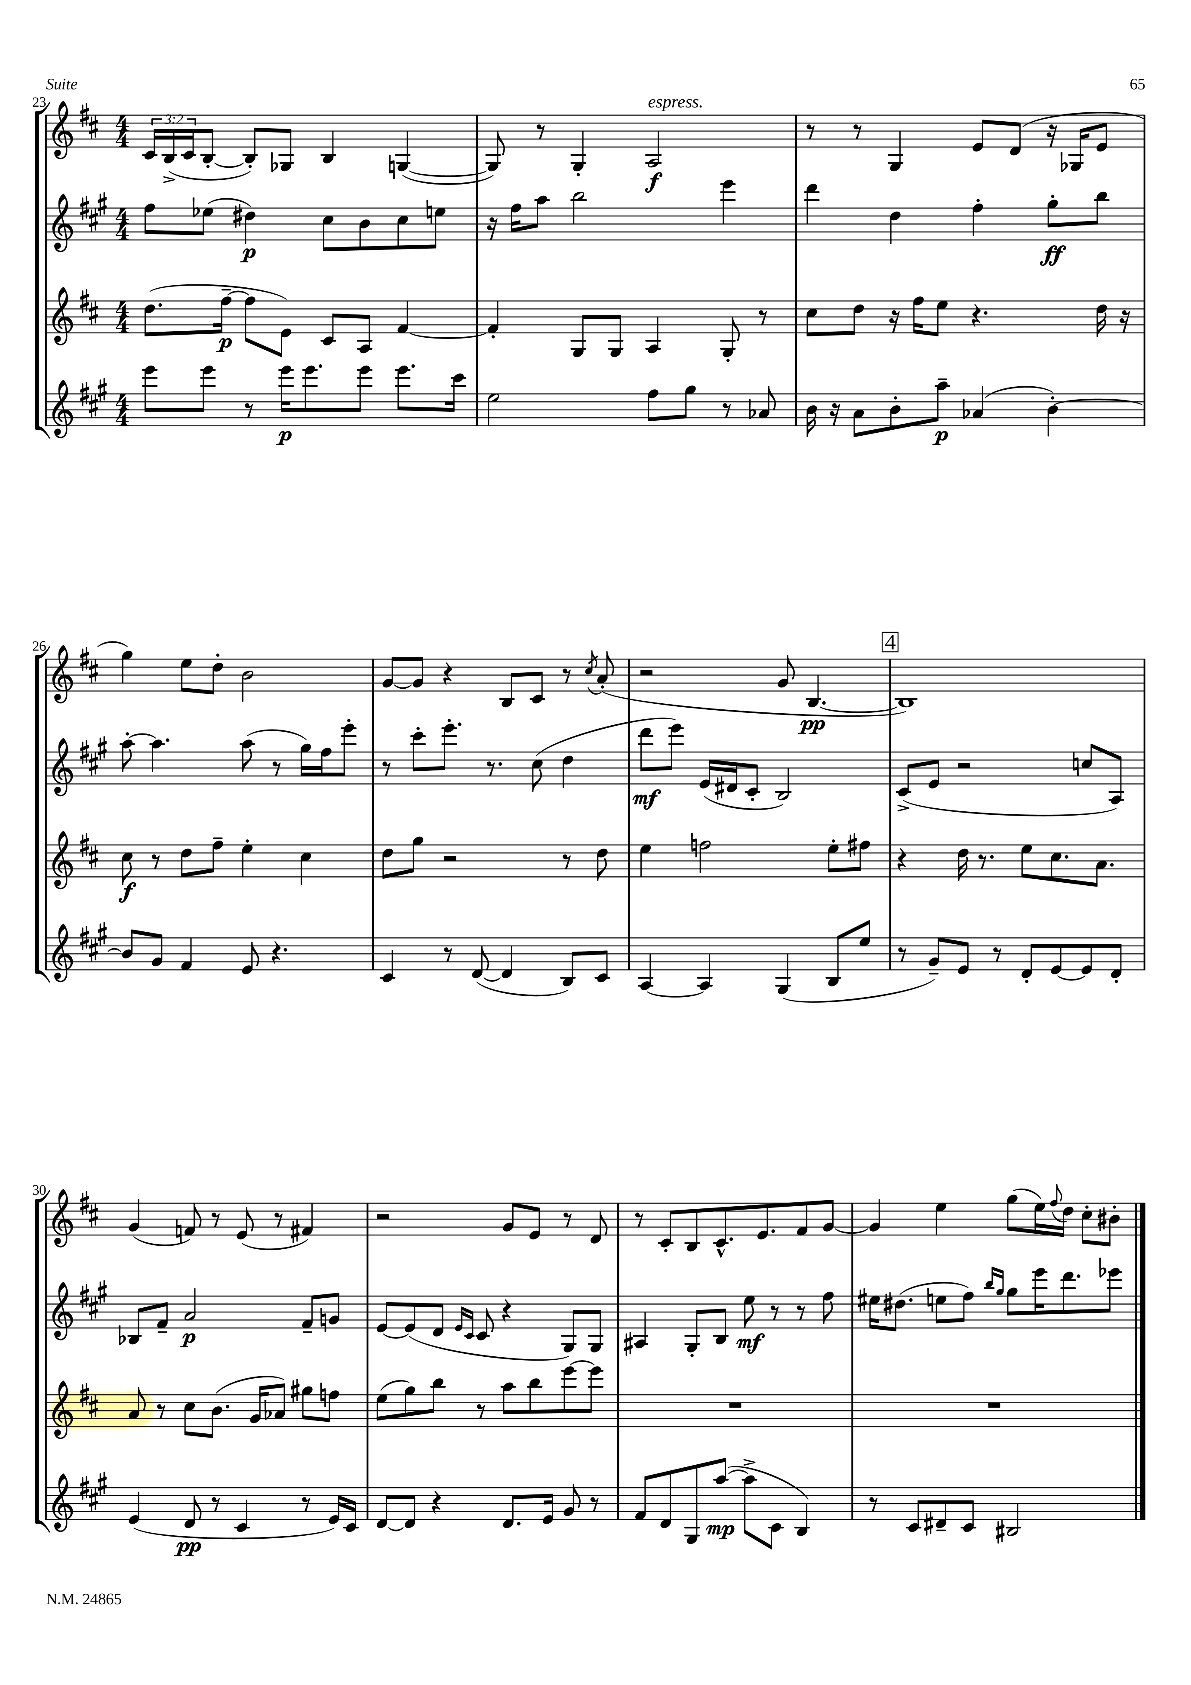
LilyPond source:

<<
\new StaffGroup <<
\new Staff = "s0" {
    \clef treble \key d \major \numericTimeSignature \time 4/4 \override Staff.TupletNumber.text = #tuplet-number::calc-fraction-text
    \tuplet 3/2 { cis'16 b16->( cis'16 } b8~-. b8-.) ges8 b4 g4~( |
    g8) r8 g4-. a2\f^\markup { \italic "espress." } |
    r8 r8 g4 e'8 d'8( r16 ges16 e'8 |
    g''4) e''8 d''8-. b'2 |
    g'8~ g'8 r4 b8 cis'8 r8 \acciaccatura { cis''8 } a'8-.( |
    r2 g'8 b4.~\pp |
    \mark \markup { \box "4" } b1) |
    g'4( f'8) r8 e'8( r8 fis'4) |
    r2 g'8 e'8 r8 d'8 |
    r8 cis'8-. b8 cis'8.-^ e'8. fis'8 g'8~ |
    g'4 e''4 g''8( e''16) \appoggiatura { fis''8 } d''16 cis''8-. bis'8-. \bar "|." |
}
\new Staff = "s1" {
    \clef treble \key a \major \numericTimeSignature \time 4/4
    fis''8 ees''8( dis''4\p) cis''8 b'8 cis''8 e''8 |
    r16 fis''16 a''8 b''2 e'''4 |
    d'''4 d''4 fis''4-. gis''8-.\ff b''8 |
    a''8~-. a''4. a''8( r8 gis''16) fis''16 e'''8-. |
    r8 cis'''8-. e'''8.-. r8. cis''8( d''4 |
    d'''8\mf e'''8) e'16( dis'16 cis'8-. b2) |
    \mark \markup { \box "4" } cis'8->( e'8 r2 c''8 a8) |
    bes8 fis'8-- a'2\p fis'8-- g'8 |
    e'8~ e'8( d'8 \grace { e'16 cis'16 } cis'8 r4 gis8) gis8 |
    ais4 gis8-. b8 e''8\mf r8 r8 fis''8 |
    eis''16 dis''8.( e''8 fis''8) \grace { b''16 gis''16 } gis''8 e'''16 d'''8. ees'''8 \bar "|." |
}
\new Staff = "s2" {
    \clef treble \key d \major \numericTimeSignature \time 4/4
    d''8.( fis''16~--\p fis''8 e'8) cis'8 a8 fis'4~ |
    fis'4-. g8 g8 a4 g8-. r8 |
    cis''8 d''8 r16 fis''16 e''8 r4. d''16 r16 |
    cis''8\f r8 d''8 fis''8-- e''4-. cis''4 |
    d''8 g''8 r2 r8 d''8 |
    e''4 f''2 e''8-. fis''8 |
    \mark \markup { \box "4" } r4 d''16 r8. e''8 cis''8. a'8. |
    a'8 r8 cis''8 b'8.( g'16 aes'8) gis''8 f''8 |
    e''8( g''8) b''8 r8 a''8 b''8 e'''8~ e'''8 |
    R1 |
    R1 \bar "|." |
}
\new Staff = "s3" {
    \clef treble \key a \major \numericTimeSignature \time 4/4
    e'''8 e'''8 r8 e'''16\p e'''8. e'''8 e'''8. cis'''16 |
    e''2 fis''8 gis''8 r8 aes'8 |
    b'16 r16 a'8 b'8-. a''8--\p aes'4( b'4~-.) |
    b'8 gis'8 fis'4 e'8 r4. |
    cis'4 r8 d'8~( d'4 b8) cis'8 |
    a4~ a4 gis4( b8 e''8 |
    \mark \markup { \box "4" } r8 gis'8--) e'8 r8 d'8-. e'8~ e'8 d'8-. |
    e'4( d'8\pp r8 cis'4 r8 e'16) cis'16 |
    d'8~ d'8 r4 d'8. e'16 gis'8 r8 |
    fis'8 d'8 gis8 a''8~\mp( a''8-> cis'8 b4) |
    r8 cis'8 dis'8-- cis'8 bis2 \bar "|." |
}
>>
>>
\layout { \context { \Score currentBarNumber = #23 } }
